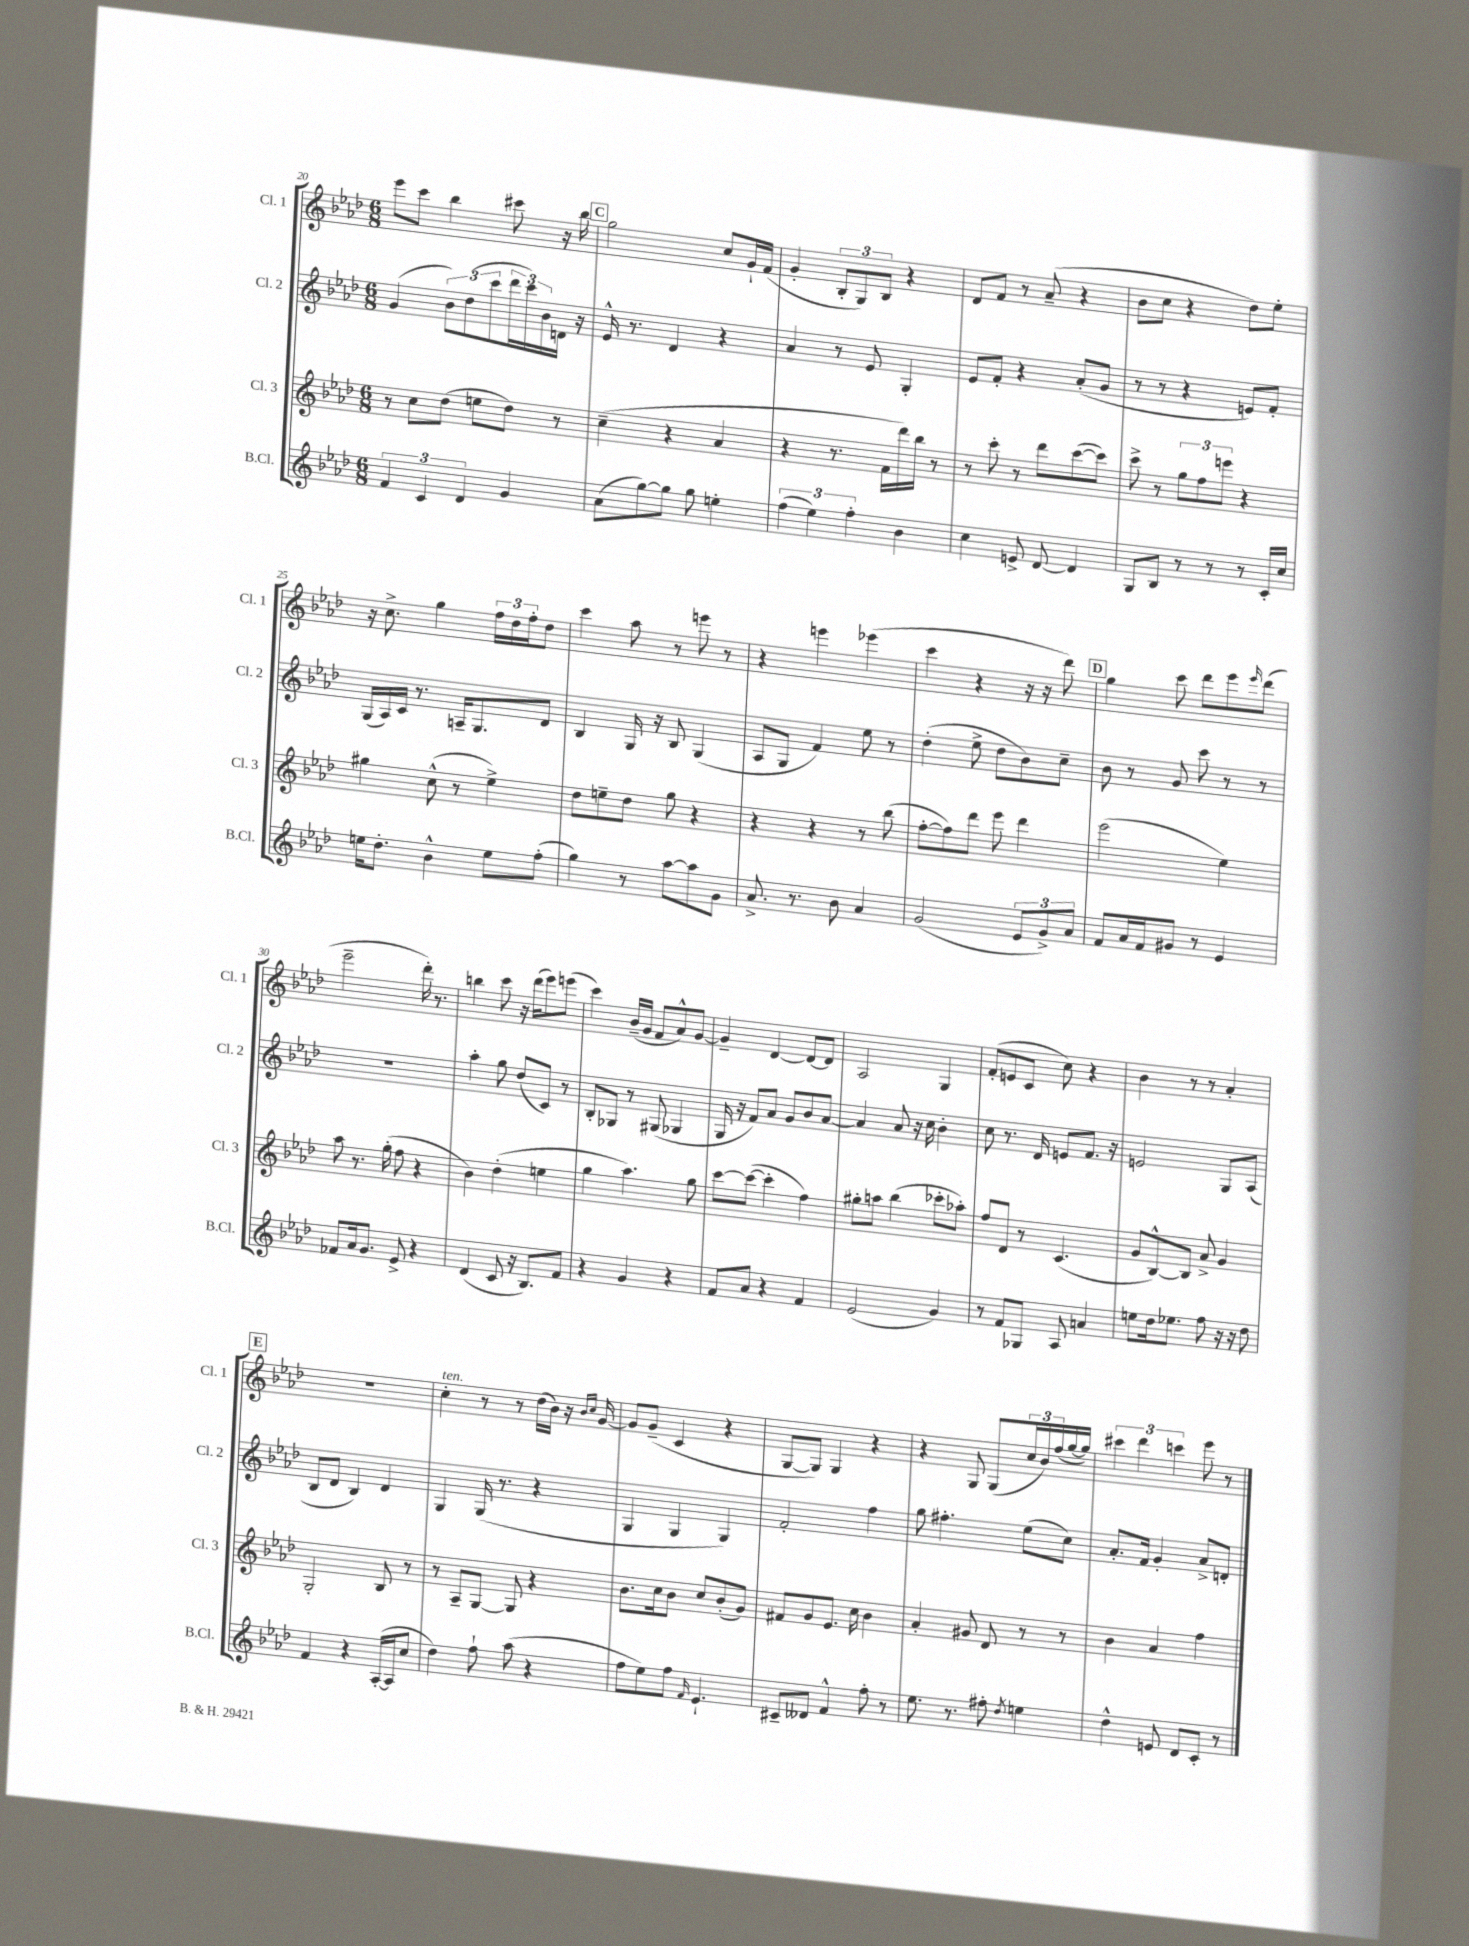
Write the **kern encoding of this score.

**kern	**kern	**kern	**kern
*staff4	*staff3	*staff2	*staff1
*clefG2	*clefG2	*clefG2	*clefG2
*k[b-e-a-d-]	*k[b-e-a-d-]	*k[b-e-a-d-]	*k[b-e-a-d-]
*M6/8	*M6/8	*M6/8	*M6/8
6f/	8r	(4g/	8eee-\L
.	8cc\L	.	8ccc\J
6c/	.	.	.
.	(8dd-\J	12b-\L)	4bb-\
6d-/	.	(12dd-\	.
.	8ee\L	.	.
.	.	12ccc\	.
4g/	8dd-\J)	24ddd-\L	8ccc#\
.	.	24ccc\)	.
.	.	24b-\	.
.	8r	16d\JJ	16r
.	.	16r	16bb-\
=	=	=	=
(8a-\L	(4cc~\	16e-^^/	2gg\
.	.	8.r	.
[8gg\)	.	.	.
8gg\]J	4r	4d-/	.
8gg\	.	.	.
4ee'\	4a-/	4r	8cc/L
.	.	.	16g`/L
.	.	.	(16f/JJ
=	=	=	=
(6ff\	4r	4a-/	4g'/
6ee-\)	.	.	.
.	8.r	8r	12B-'/L
6ff'\	.	.	12G/)
.	.	8e-/	.
.	.	.	12B-/J
.	16f\LL	.	.
4b-\	16ddd-\)	4G'/	4r
.	16bb-\JJ	.	.
.	8r	.	.
=	=	=	=
4cc\	8r	8e-/L	8d-/L
.	8ccc'\	8f'/J	8f/J
8e^/	8r	4r	8r
[8d-/	8ddd-\L	.	(8a-~/
4d-/]	([8ccc\	(8a-'/L	4r
.	8ccc\]J)	8g/J	.
=	=	=	=
8G/L	8ccc^\	8r	8b-\L
8B-/J	8r	8r	8cc\J
8r	12gg\L	4r	4r
.	12ff\	.	.
8r	.	.	.
.	12eee\J	.	.
8r	4r	8e/L)	8dd-\L)
16c'/LL	.	8f'/J	8ee-'\J
16cc/JJ	.	.	.
=	=	=	=
16ee\LK	4gg#\	(16G/LL	16r
8.dd-'\J	.	16A-/)	8.cc^\
.	.	16c/JJ	.
.	.	8.r	.
4b-^^\	(8cc^^\	.	4gg\
.	8r	16A~/LK	.
.	.	8.G/	.
8ee\L	4ee-^\)	.	24ff\LL
.	.	.	24dd-\
.	.	.	24ff'\J
(8ff'\J	.	8d-/J	8dd-\J
=	=	=	=
4gg\)	8dd-\L	4B-/	4ccc\
.	8ee~\	.	.
8r	8dd-\J	16G/	8aa-\
.	.	16r	.
[8aa-\L	8gg\	8B-/	8r
8aa-\]	4r	(4G/	8eee\
8g\J	.	.	8r
=	=	=	=
8.a-^/	4r	8A-/L	4r
.	.	8G/J	.
8.r	.	.	.
.	4r	4f/)	4eee\
8b-\	.	.	.
4a-/	8r	8ee-\	(4eee-\
.	(8bb-\	8r	.
=	=	=	=
(2g/	[8ff'\L	(4dd-'\	4ccc\
.	8ff\])	.	.
.	8ddd-\J	8ee-^\	4r
.	8eee-\	8dd-\L	.
12e-/L	4ddd-\	8b-\)	16r
.	.	.	16r
12g^/)	.	.	.
.	.	8cc~\J	8ddd-\)
12a-/J	.	.	.
=	=	=	=
8f/L	(2eee-\	8b-\	4gg\
16a-/L	.	8r	.
16f/J	.	.	.
8g#/J	.	8g/	8ccc\
8r	.	8ccc\	8ddd-\L
4e-/	4ee-\)	8r	8eee-\
.	.	.	16qqeee-/
.	.	8r	(8ddd-\J
=	=	=	=
8f-/L	8aa-\	2.r	2eee-~\
16a-/k	8.r	.	.
8.g/J	.	.	.
.	(16gg'\	.	.
8e-^/	8ff\	.	.
4r	4r	.	16ddd-'\)
.	.	.	8.r
=	=	=	=
(4d-/	4b-\)	4aa-'\	4bb\
8c/	(4dd-'\	8gg\	8ccc\
16r	.	(8dd-/L	16r
8.B-/L)	.	.	(16ddd-\LK
.	4ee\	8c/J)	8eee-\)
8f/J	.	8r	(8eee\J
=	=	=	=
4r	4gg\	8B-'/L	4ccc\)
.	.	8G-/J	.
4g/	4.aa-\)	8r	(16b-~/LL
.	.	.	16g/JJ
.	.	(8G#/	8f/L
4r	.	4G-/	8a-^^/)
.	8gg\	.	[8g/J
=	=	=	=
8f/L	[8ccc\L	16G/	4g~/]
.	.	16r	.
8a-/J	(8ccc\_J	8f/L)	.
4r	4ccc'\]	8a-/J	[4d-/
.	.	8g/L	.
4f/	4ff\)	8b-/	8d-/_L
.	.	[8a-/J	8d-/]J
=	=	=	=
(2e-/	8gg#'\L	4a-/]	2A-/
.	8aa\J	.	.
.	(4bb-\	8a-/	.
.	.	16r	.
.	.	16cc\	.
4g/)	8ccc-'\L	4b-'\	4G/
.	8aa-'\J)	.	.
=	=	=	=
8r	8ff/L	8cc\	(8f'/L
8f/L	8d-/J	8.r	8e/
8G-/J	8r	.	8c/J
.	.	16d-/	.
8A-/	(4.c/	8e/L	8cc\)
4a/	.	8.f/J	4r
.	.	16r	.
=	=	=	=
8ee\L	8g/L	2e/	4b-\
16dd-\k	[8B-^^/)	.	.
8.ee-\J	.	.	.
.	8B-/]J	.	8r
8ff\	8a-^/	.	8r
16r	4g/	8G/L	4a-'/
16r	.	.	.
8dd-\	.	(8A-/J	.
=	=	=	=
4f/	2G'/	8B-/L	2.r
.	.	8d-/J	.
4r	.	4B-/)	.
([16A-'/LL	8B-/	4d-/	.
16A-/]J	.	.	.
8cc/J	8r	.	.
=	=	=	=
4dd-\)	8r	4G/	4cc'\
.	8A-~/L	.	.
8ff`\	[8G/J	(16G/	8r
.	.	8.r	.
(8aa-\	8G/]	.	8r
4r	4r	4r	(16dd-\LL
.	.	.	16b-\JJ)
.	.	.	16r
.	.	.	16qqb-/LL
.	.	.	16qqcc/JJ
.	.	.	[16g/
=	=	=	=
8ff\L	8.b-\L	4G/	8g/]L
8ee-\)	.	.	(8g~/J
.	16cc\k	.	.
8ff\J	8b-\J	4G/	4c/
16qqf/	.	.	.
4.e-`/	8cc/L	.	.
.	(8b-'/	4G/)	4r
.	8g/J)	.	.
=	=	=	=
8c#~/L	8f#/L	2f'/	[8G/L
8d--/J	8g/	.	8G/]J)
4f^^/	8.e-/J	.	4G/
.	16cc\	.	.
8ff'\	4b-\	4ff\	4r
8r	.	.	.
=	=	=	=
8.ee-\	4a-'/	8gg\	4r
.	.	4.ff#'\	.
8.r	.	.	.
.	8g#/	.	8G/
8ff#'\	8d-/	.	(8G/L
8qdd-/	.	.	.
4ee\	8r	(8ee-\L	24cc/L
.	.	.	24b-/)
.	.	.	(24ff/
.	8r	8cc\J)	[16gg/
.	.	.	16gg/]JJ)
=	=	=	=
4dd-^^\	4b-\	8.a-'/L	6ccc#\
.	.	.	6ddd-\
.	.	16f/Jk	.
8e/	4a-/	4g'/	.
.	.	.	6ccc\
8d-/L	.	.	.
8c'/J	4ff\	8a-^/L	8eee-\
8r	.	8d'/J	8r
==	==	==	==
*-	*-	*-	*-
